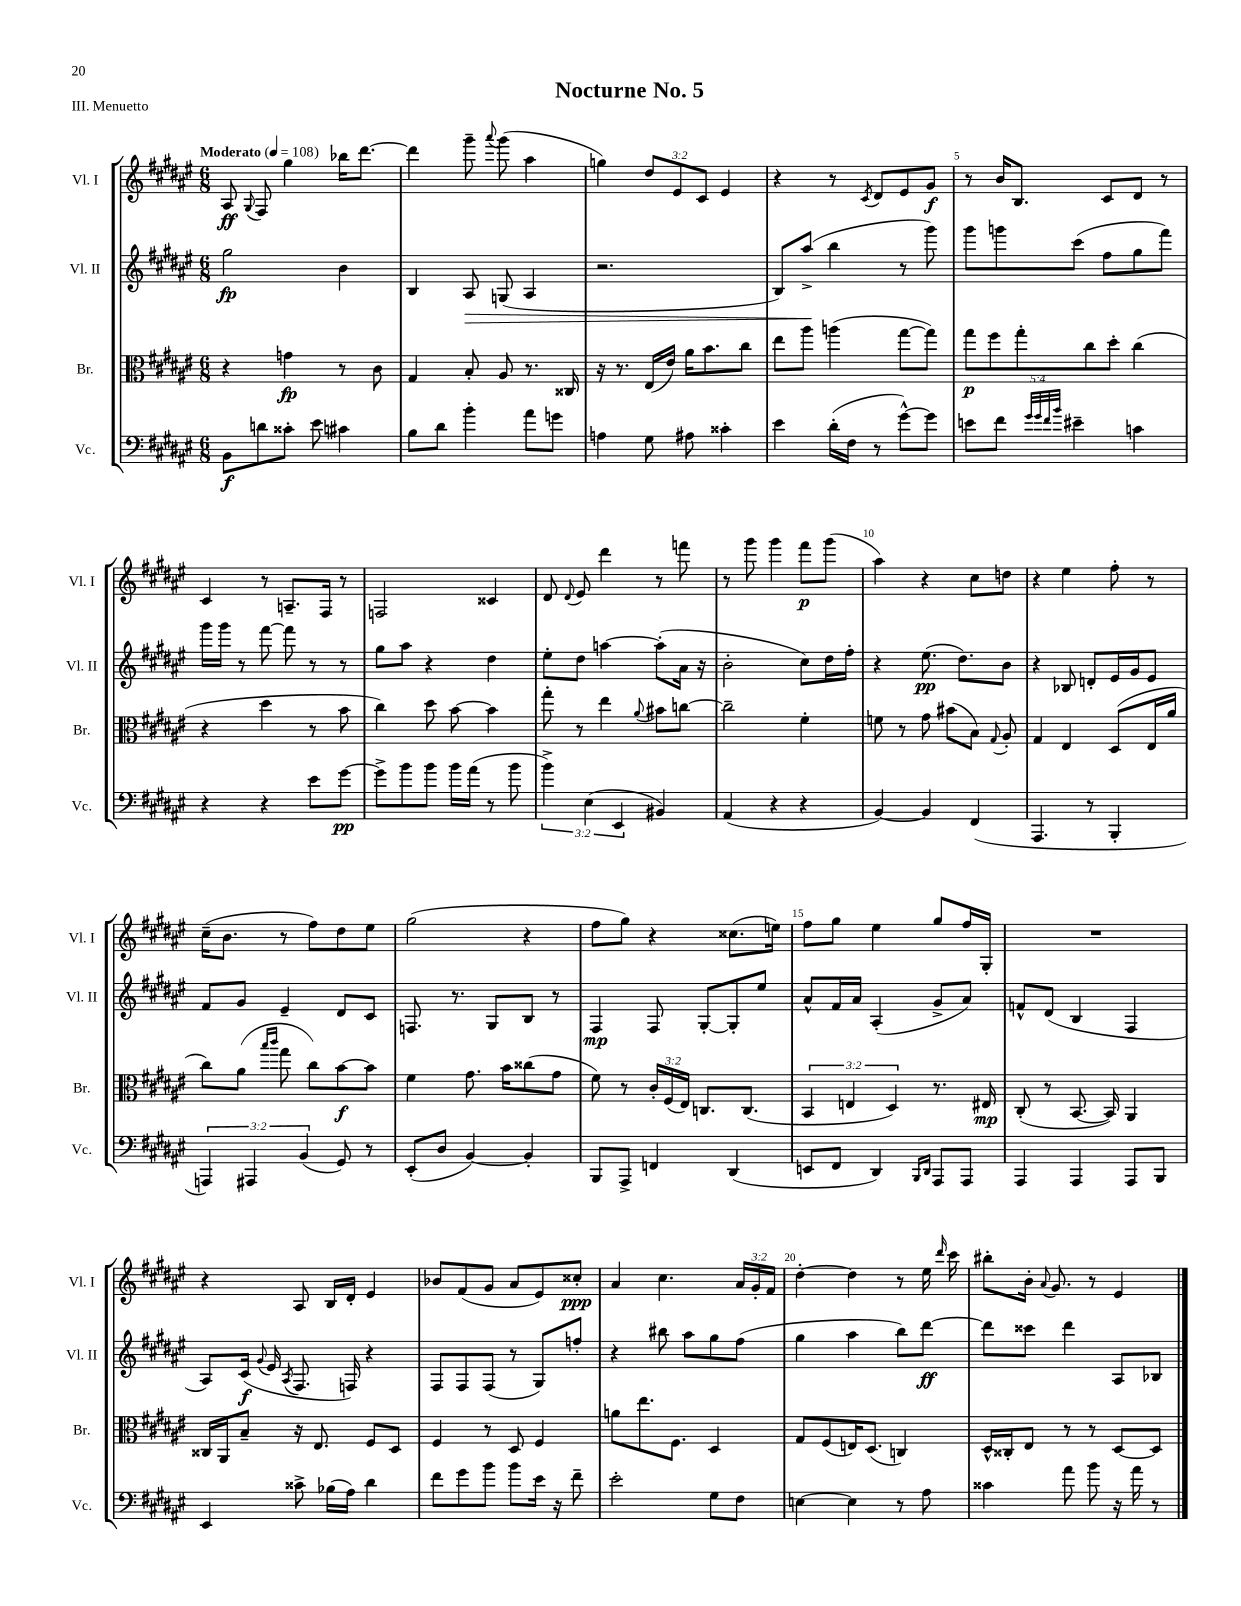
\header { title = "Nocturne No. 5" piece = "III. Menuetto" }
<<
\new StaffGroup <<
\new Staff = "s0" \with { instrumentName = "Vl. I" shortInstrumentName = "Vl. I" } {
    \clef treble \key fis \major \numericTimeSignature \time 6/8 \override Staff.TupletNumber.text = #tuplet-number::calc-fraction-text \tempo "Moderato" 4 = 108
    \autoBeamOff ais8\ff \appoggiatura { gis8 } fis8 gis''4 bes''16[ dis'''8.]~ |
    dis'''4 gis'''8-- \appoggiatura { ais'''8 } gis'''8( ais''4 |
    g''4) \tuplet 3/2 { dis''8[ eis'8 cis'8] } eis'4 |
    r4 r8 \acciaccatura { cis'8 } dis'8[ eis'8 gis'8]\f |
    r8 b'16[ b8.] cis'8[ dis'8] r8 |
    cis'4 r8 a8.[-- fis16] r8 |
    f2 cisis'4 |
    dis'8 \appoggiatura { dis'8 } eis'8 dis'''4 r8 f'''8 |
    r8 gis'''8 gis'''4 fis'''8[\p gis'''8]( |
    ais''4) r4 cis''8[ d''8] |
    r4 eis''4 fis''8-. r8 |
    cis''16[--( b'8.] r8 fis''8[) dis''8 eis''8] |
    gis''2( r4 |
    fis''8[ gis''8]) r4 cisis''8.[( e''16]) |
    fis''8[ gis''8] eis''4 gis''8[ fis''16 gis16]-. |
    R2. |
    r4 ais8 b16[ dis'16]-. eis'4 |
    bes'8[ fis'8( gis'8] ais'8[ eis'8) cisis''8]-.\ppp |
    ais'4 cis''4. \tuplet 3/2 { ais'16[ gis'16-. fis'16] } |
    dis''4~-. dis''4 r8 eis''16 \grace { dis'''16 } cis'''16 |
    bis''8[-. b'16]-. \appoggiatura { ais'8 } gis'8. r8 eis'4 \bar "|." |
}
\new Staff = "s1" \with { instrumentName = "Vl. II" shortInstrumentName = "Vl. II" } {
    \clef treble \key fis \major \numericTimeSignature \time 6/8
    \autoBeamOff gis''2\fp b'4 |
    b4 ais8\> g8( ais4 |
    r2. |
    b8[) ais''8]->\!( b''4 r8 gis'''8) |
    gis'''8[ g'''8 cis'''8]( fis''8[ gis''8 fis'''8]) |
    gis'''16[ gis'''16] r8 fis'''8~ fis'''8 r8 r8 |
    gis''8[ ais''8] r4 dis''4 |
    eis''8[-. dis''8] a''4~ a''8[-.( ais'16] r16 |
    b'2-. cis''8[) dis''16 fis''16]-. |
    r4 eis''8.\pp( dis''8.[) b'8] |
    r4 bes8 d'8[-. eis'16 gis'16 eis'8] |
    fis'8[ gis'8] eis'4-- dis'8[ cis'8] |
    f8. r8. gis8[ b8] r8 |
    fis4\mp fis8 gis8[~-. gis8-. eis''8] |
    ais'8[-^ fis'16 ais'16] ais4-.( gis'8[-> ais'8]) |
    f'8[-^ dis'8]( b4 fis4 |
    ais8[) cis'16]\f( \appoggiatura { gis'8 } eis'16 \acciaccatura { ais8 } fis8. f16) r4 |
    fis8[ fis8 fis8]( r8 gis8[) f''8]-. |
    r4 bis''8 ais''8[ gis''8 fis''8]( |
    gis''4 ais''4 b''8[) dis'''8]~\ff |
    dis'''8[ cisis'''8] dis'''4 ais8[ bes8] \bar "|." |
}
\new Staff = "s2" \with { instrumentName = "Br." shortInstrumentName = "Br." } {
    \clef alto \key fis \major \numericTimeSignature \time 6/8 \override Staff.TupletNumber.text = #tuplet-number::calc-fraction-text
    \autoBeamOff r4 g'4\fp r8 cis'8 |
    gis4 b8-. ais8 r8. cisis16 |
    r16 r8. eis16[( eis'16]) ais'16[ b'8. cis''8] |
    eis''8[ ais''8] a''4( gis''8[~ gis''8]) |
    \tuplet 5/4 { gis''8[\p fis''8 gis''8-. cis''8 dis''8]-. } cis''4( |
    r4 dis''4 r8 b'8 |
    cis''4) dis''8 b'8~ b'4 |
    gis''8-. r8 eis''4 \appoggiatura { ais'8 } bis'8[ c''8]~ |
    c''2-- fis'4-. |
    f'8 r8 gis'8 bis'8[( b8]) \appoggiatura { gis8 } ais8-. |
    gis4 eis4 dis8[( eis16 ais'16] |
    cis''8[) ais'8]( \grace { b''16[ cis'''16] } gis''8 cis''8[) b'8~\f b'8] |
    fis'4 gis'8. b'16[ cisis''8( gis'8] |
    fis'8) r8 \tuplet 3/2 { cis'16[-. fis16( eis16]) } c8.[ c8.]( |
    \tuplet 3/2 { b,4 e4 dis4) } r8. eis16\mp |
    cis8-.( r8 b,8.~ b,16) ais,4 |
    cisis16[ ais,16 b8]-- r16 eis8. fis8[ dis8] |
    fis4 r8 dis8 fis4 |
    a'8[ eis''8. fis8.] dis4 |
    gis8[ fis8( e16) dis8.]( c4) |
    dis16[-^ cisis16-. eis8] r8 r8 dis8[~ dis8] \bar "|." |
}
\new Staff = "s3" \with { instrumentName = "Vc." shortInstrumentName = "Vc." } {
    \clef bass \key fis \major \numericTimeSignature \time 6/8 \override Staff.TupletNumber.text = #tuplet-number::calc-fraction-text
    \autoBeamOff b,8[\f d'8 cisis'8]-. eis'8 cis'4 |
    b8[ dis'8] b'4-. ais'8[ g'8] |
    a4 gis8 ais8 cisis'4-. |
    eis'4 dis'16[-.( fis16] r8 gis'8[~-^) gis'8] |
    e'8[ fis'8] \grace { gis'32[ gis'32 fis'32 b'32] } eis'4-- c'4 |
    r4 r4 eis'8[ gis'8]~\pp |
    gis'8[-> b'8 b'8] b'16[ ais'16]( r8 b'8 |
    \tuplet 3/2 { b'4->) eis4( eis,4 } bis,4) |
    ais,4( r4 r4 |
    b,4~) b,4 fis,4( |
    ais,,4. r8 b,,4-. |
    \tuplet 3/2 { a,,4) ais,,4 b,4( } gis,8) r8 |
    eis,8[-.( dis8] b,4~) b,4-. |
    b,,8[ ais,,8]-> f,4 dis,4( |
    e,8[ fis,8] dis,4) \grace { b,,16[ dis,16] } ais,,8[ ais,,8] |
    ais,,4 ais,,4 ais,,8[ b,,8] |
    eis,4 cisis'8-> bes16[( ais16]) dis'4 |
    fis'8[ gis'8 b'8] b'8[ eis'16] r16 fis'8-- |
    eis'2-. gis8[ fis8] |
    e4~ e4 r8 ais8 |
    cisis'4 ais'8 b'8 r16 ais'16 r8 \bar "|." |
}
>>
>>
\layout { \context { \Score \override BarNumber.break-visibility = ##(#f #t #t) barNumberVisibility = #(every-nth-bar-number-visible 5) } }
